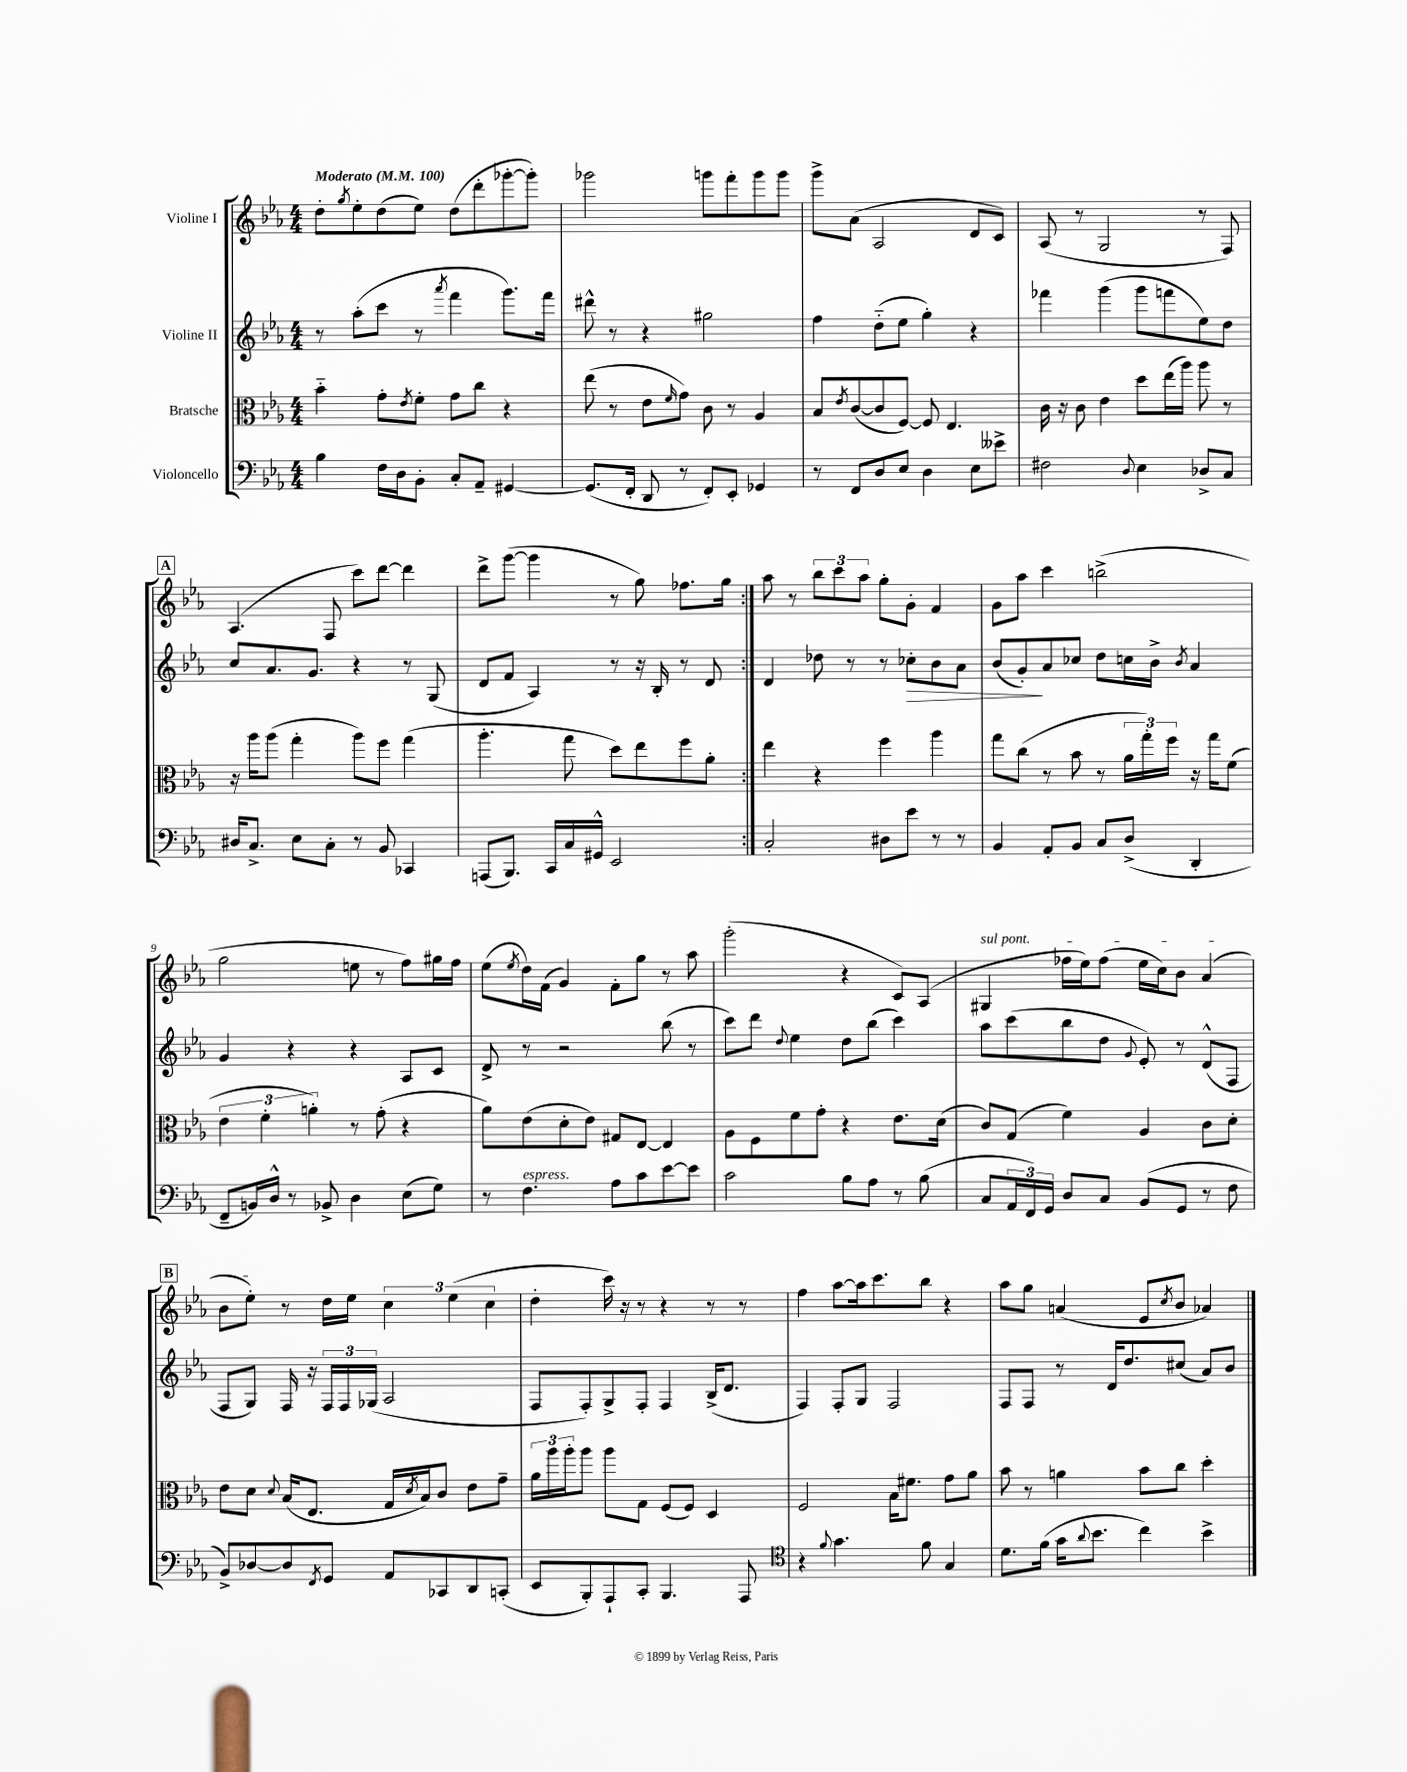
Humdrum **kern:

**kern	**kern	**kern	**kern
*staff4	*staff3	*staff2	*staff1
*clefF4	*clefC3	*clefG2	*clefG2
*k[b-e-a-]	*k[b-e-a-]	*k[b-e-a-]	*k[b-e-a-]
*M4/4	*M4/4	*M4/4	*M4/4
*MM100	*MM100	*MM100	*MM100
4B-\	4b-'~\	8r	8dd'\L
.	.	.	8qgg/
.	.	(8aa-'\L	8ee-'\
16F\LL	8g'\L	8ccc\J	(8dd\
16D\J	.	.	.
.	8qe-/	.	.
8BB-'\J	8f'\J	8r	8ee-\J)
.	.	8qaaa-/	.
8C'/L	8g\L	4fff\	(8dd\L
8AA-~/J	8cc\J	.	8ddd'\
[4GG#/	4r	8.ggg\L)	[8ggg-'\
.	.	.	8ggg-'\]J)
.	.	16fff\Jk	.
=	=	=	=
(8.GG#/]L	(8ee-\	8ddd#^^\	2ggg-\
.	8r	8r	.
16FF'/Jk	.	.	.
8DD/	8e-\L	4r	.
.	16qqf/	.	.
8r	8g\J)	.	.
8FF'/L)	8c\	2gg#\	8ggg\L
8EE-'/J	8r	.	8fff'\
4GG-/	4A-/	.	8ggg\
.	.	.	8ggg\J
=	=	=	=
8r	8B-/L	4ff\	8ggg^\L
.	8qe-/	.	.
8FF/L	([8c/	.	(8a-\J
8D/	8c/]	(8dd'~\L	2A-/
8E-/J	[8F/J)	8ee-\J	.
4D\	8F/]	4gg'\)	.
.	4.E-/	.	.
8E-\L	.	4r	8d/L
8e--^\J	.	.	8c/J)
=	=	=	=
2F#\	16c\	4fff-\	(8A-/
.	16r	.	.
.	8c\	.	8r
.	4e-\	(4ggg\	2G/
8qqD/	.	.	.
4E-\	8dd\L	8ggg\L	.
.	(16ee-\L	8fff\	.
.	16aa-\JJ)	.	.
8D-^/L	8aa-\	8ee-\)	8r
8C/J	8r	8dd\J	8F/)
=	=	=	=
16D#/LK	16r	8cc/L	(4.A-/
8.C^/J	16aa-\LK	.	.
.	(8aa-\J	8.a-/	.
8E-\L	4gg'\	.	.
.	.	8.g/J	.
8C'\J	.	.	8F/
8r	8aa-\L)	4r	8ccc\L)
8BB-/	8ff\J	.	[8ddd\J
4CC-/	(4gg\	8r	4ddd\]
.	.	(8G/	.
=	=	=	=
(8AAA/L	4.aa-'\	8d/L	8ddd^\L
8.BBB-/J)	.	8f/J	([8ggg\J
.	.	4A-/)	4ggg\]
16CC/LL	.	.	.
16C/	8gg\	.	.
16GG#^^/JJ	.	.	.
2EE-/	8dd\L)	8r	8r
.	8ee-\	16r	8gg\)
.	.	16B-'/	.
.	8ff\	8r	8.ff-\L
.	8a-'\J	8d/	.
.	.	.	16gg\Jk
=:|!	=:|!	=:|!	=:|!
2C'/	4ee-\	4d/	8aa-\
.	.	.	8r
.	4r	8dd-\	12bb-\L
.	.	.	12ccc\
.	.	8r	.
.	.	.	12aa-\J
8D#\L	4ff\	8r	8gg'\L
8e-\J	.	8cc-'\L	8g'\J
8r	4aa-\	8b-\	4f/
8r	.	8a-\J	.
=	=	=	=
4BB-/	8gg\L	(8b-/L	8g\L
.	(8cc\J	8g'/)	8aa-\J
8AA-'/L	8r	8a-/	4ccc\
8BB-/J	8b-\	8cc-/J	.
8C/L	8r	8dd\L	(2bb^\
(8D^/J	24a-\LL	16cc\L	.
.	24gg'\)	.	.
.	.	16b-^\JJ	.
.	24ff\JJ	.	.
.	.	8qb-/	.
4DD'/	16r	4a-/	.
.	16gg\LK	.	.
.	(8f\J	.	.
=	=	=	=
8FF~/L	6e-\	4g/	2gg\
16BB/L)	.	.	.
.	6f'\	.	.
16D^^/JJ	.	.	.
8r	.	4r	.
.	6a'\)	.	.
8BB-^/	.	.	.
4D\	8r	4r	8ee\
.	(8g'\	.	8r
(8E-\L	4r	8A-/L	8ff\L)
8G\J)	.	8c/J	16gg#\L
.	.	.	16ff\JJ
=	=	=	=
8r	8a-\L)	8d^/	(8ee-\L
.	.	.	8qee-/
4.F\	(8e-\	8r	16dd\L)
.	.	.	(16f\JJ
.	8d'\	2r	4g/)
.	8e-\J)	.	.
8A-\L	8G#/L	.	8f'\L
8c\	[8E-/J	.	8gg\J
[8e-\	4E-/]	(8bb-\	8r
8e-\]J	.	8r	8aa-\
=	=	=	=
2c\	8A-\L	8ccc\L)	(2ggg'\
.	8F\	8ddd\J	.
.	.	8qqdd/	.
.	8f\	4ee-\	.
.	8g'\J	.	.
8B-\L	4r	8dd\L	4r
8A-\J	.	(8bb-\J	.
8r	8.e-\L	4ccc\)	8c/L)
(8B-\	.	.	(8A-/J
.	(16d\Jk	.	.
=	=	=	=
8C/L	8c/L)	8aa-\L	4G#/
24AA-/L	(8G/J	(8ccc\	.
24FF/)	.	.	.
24GG/JJ	.	.	.
8D/L	4f\)	8bb-\	16ff-\LL
.	.	.	16ee-\J)
8C/J	.	8dd\J	(8ff-\J
.	.	8qqg/	.
(8BB-/L	4A-/	8e-'/)	16ee-\LL
.	.	.	16cc\J)
8GG/J	.	8r	8b-\J
8r	8c\L	(8d^^/L	(4a-/
8F\	8d'\J	8F/J	.
=	=	=	=
8BB-^/L)	8e-\L	8F/L	8b-\L
[8D-/	8d\J	8G/J)	8ee-'\J)
.	8qqd/	.	.
8D-/]	(16B-/LK	16F/	8r
.	8.E-/J	16r	.
8qFF/	.	.	.
8GG/J	.	24F/LL	16dd\LL
.	.	24F/	.
.	.	.	16ee-\JJ
.	.	(24G-/JJ	.
8AA-/L	16G/LL	2A-/	6cc\
.	8qd/	.	.
.	16B-/J)	.	.
8CC-/	8c/J	.	.
.	.	.	(6ee-\
8DD/	8e-\L	.	.
.	.	.	6cc\
(8CC'/J	8g~\J	.	.
=	=	=	=
8EE-/L	24a-\LL	8F/L	4dd'\
.	24aa-\	.	.
.	24aa-'\J	.	.
8BBB-'/)	8aa-\J	8F'/)	.
8AAA-`/	8aa-\L	8G^/	16ccc\)
.	.	.	16r
8CC'/J	8G\J	8F'/J	8r
4.BBB-/	(8F/L	4F/	4r
.	8F/J)	.	.
.	4D/	(16B-^/LK	8r
.	.	8.d/J	.
8AAA-/	.	.	8r
=	=	=	=
*clefC4	*	*	*
4r	2F/	4F/)	4ff\
8qqf/	.	.	.
4.g\	.	8F'/L	[8aa-\L
.	.	8G/J	16aa-\]k
.	.	.	8.ccc\
.	16B-\LK	2F/	.
.	8.f#\J	.	.
8f\	.	.	8bb-\J
4G/	8g\L	.	4r
.	8a-\J	.	.
=	=	=	=
8.d\L	8b-\	8F/L	8aa-\L
.	8r	8F/J	8gg\J
(16f\Jk	.	.	.
16g\LK	4a\	8r	(4a/
8qqa-/	.	.	.
8.b-\J	.	.	.
.	.	16d/LK	.
.	.	8.dd/	.
4cc\)	8b-\L	.	8e-/L
.	.	.	8qcc/
.	8cc\J	(8cc#/J	8b-/J
4b-^\	4dd'\	8a-/L)	4a-/)
.	.	8b-/J	.
==	==	==	==
*-	*-	*-	*-
